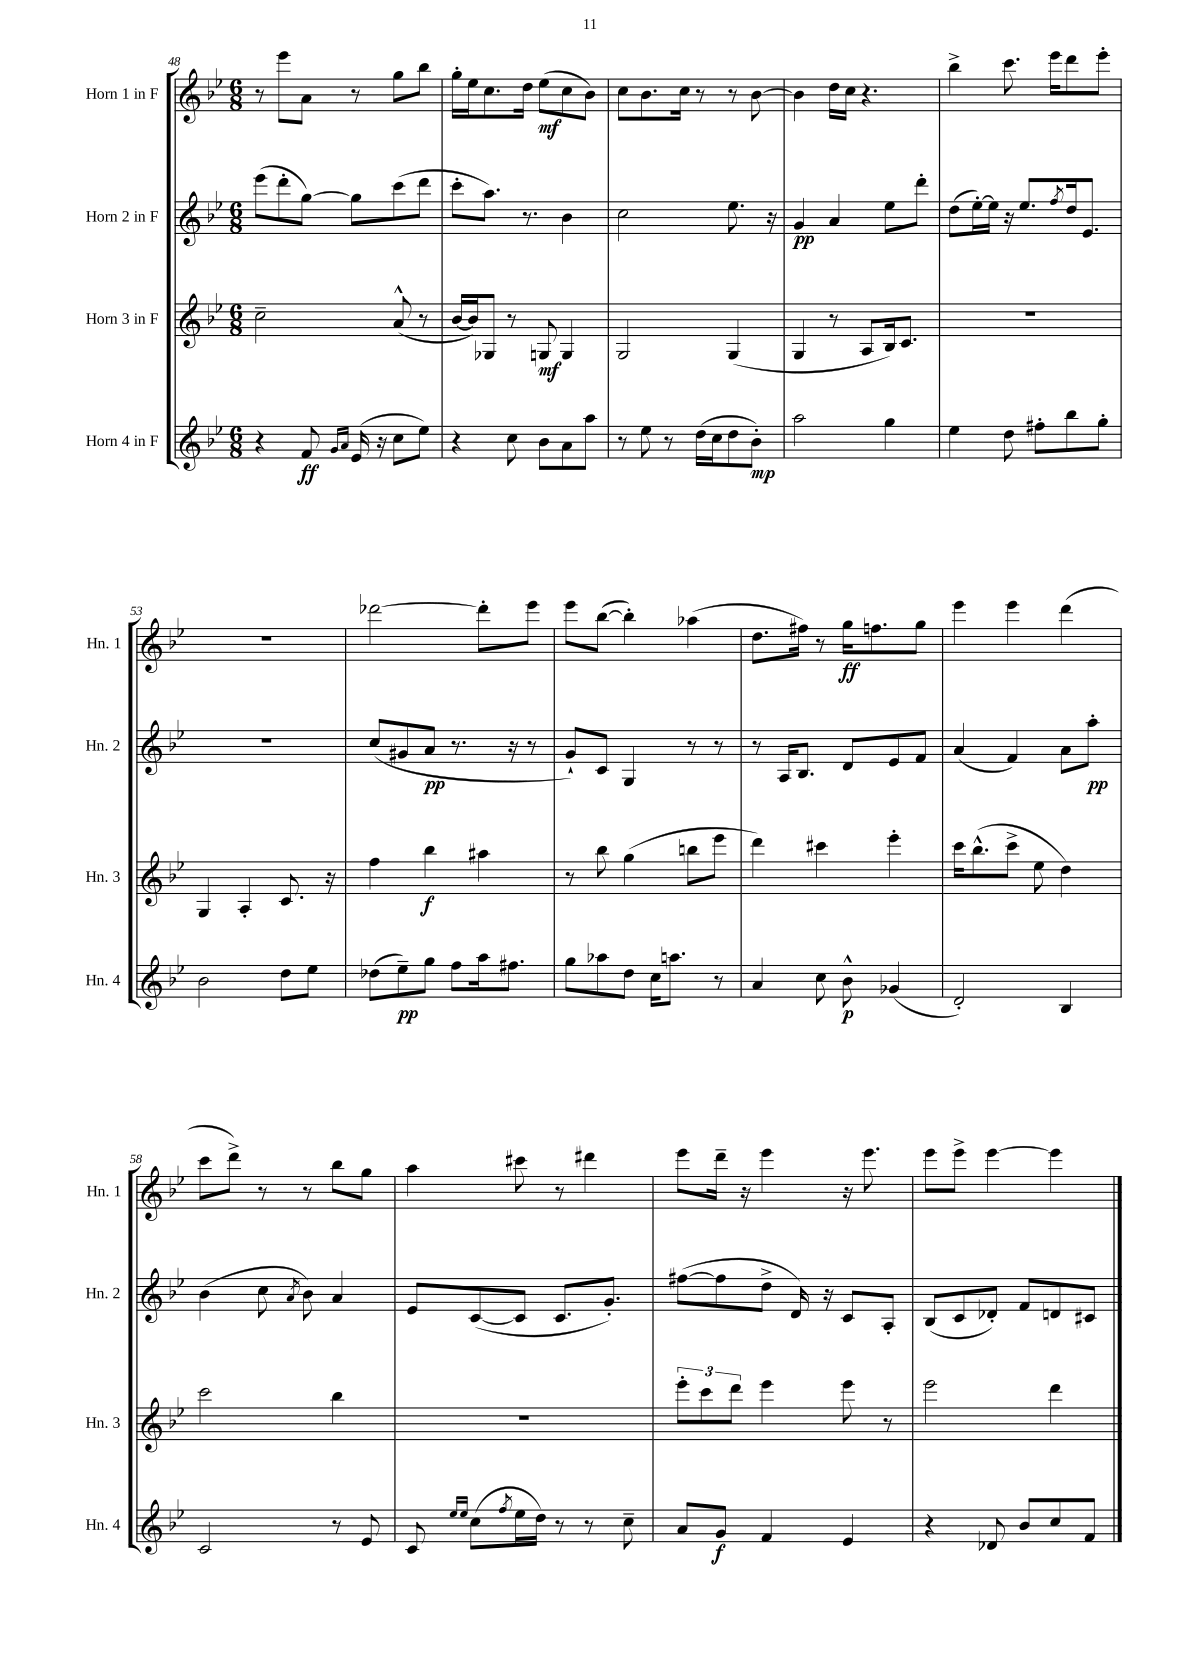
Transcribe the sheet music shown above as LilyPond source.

<<
\new StaffGroup <<
\new Staff = "s0" \with { instrumentName = "Horn 1 in F" shortInstrumentName = "Hn. 1" } {
    \clef treble \key bes \major \numericTimeSignature \time 6/8
    r8 ees'''8 a'8 r8 g''8 bes''8 |
    g''16-. ees''16 c''8. d''16 ees''8\mf( c''8 bes'8) |
    c''8 bes'8. c''16 r8 r8 bes'8~ |
    bes'4 d''16 c''16 r4. |
    bes''4-> c'''8. ees'''16 d'''8 ees'''8-. |
    R2. |
    des'''2~ des'''8-. ees'''8 |
    ees'''8 bes''8~( bes''4-.) aes''4( |
    d''8. fis''16) r8 g''16\ff f''8. g''8 |
    ees'''4 ees'''4 d'''4( |
    c'''8 d'''8->) r8 r8 bes''8 g''8 |
    a''4 cis'''8 r8 dis'''4 |
    ees'''8 d'''16-- r16 ees'''4 r16 ees'''8. |
    ees'''8 ees'''8-> ees'''4~ ees'''4 \bar "|." |
}
\new Staff = "s1" \with { instrumentName = "Horn 2 in F" shortInstrumentName = "Hn. 2" } {
    \clef treble \key bes \major \numericTimeSignature \time 6/8
    ees'''8( d'''8-. g''8~) g''8 c'''8( d'''8 |
    c'''8-. a''8.) r8. bes'4 |
    c''2 ees''8. r16 |
    g'4\pp a'4 ees''8 d'''8-. |
    d''8( ees''16~-.) ees''16 r16 ees''8. \acciaccatura { f''8 } d''16 ees'8. |
    R2. |
    c''8( gis'8 a'8\pp r8. r16 r8 |
    g'8-!) c'8 g4 r8 r8 |
    r8 a16 bes8. d'8 ees'8 f'8 |
    a'4( f'4) a'8 a''8-.\pp |
    bes'4( c''8 \acciaccatura { a'8 } bes'8) a'4 |
    ees'8 c'8~( c'8 c'8. g'8.-.) |
    fis''8~( fis''8 d''8-> d'16) r16 c'8 a8-. |
    bes8( c'8 des'8-.) f'8 d'8 cis'8 \bar "|." |
}
\new Staff = "s2" \with { instrumentName = "Horn 3 in F" shortInstrumentName = "Hn. 3" } {
    \clef treble \key bes \major \numericTimeSignature \time 6/8
    c''2-- a'8-^( r8 |
    bes'16~ bes'16) ges8 r8 g8\mf g4 |
    g2 g4( |
    g4 r8 a8 bes16) c'8. |
    R2. |
    g4 a4-. c'8. r16 |
    f''4 bes''4\f ais''4 |
    r8 bes''8 g''4( b''8 ees'''8 |
    d'''4) cis'''4 ees'''4-. |
    c'''16 bes''8.-^( c'''8-> ees''8 d''4) |
    c'''2 bes''4 |
    R2. |
    \tuplet 3/2 { ees'''8-. c'''8 d'''8 } ees'''4 ees'''8 r8 |
    ees'''2 d'''4 \bar "|." |
}
\new Staff = "s3" \with { instrumentName = "Horn 4 in F" shortInstrumentName = "Hn. 4" } {
    \clef treble \key bes \major \numericTimeSignature \time 6/8
    r4 f'8\ff \grace { g'16 a'16 } ees'16( r16 c''8 ees''8) |
    r4 c''8 bes'8 a'8 a''8 |
    r8 ees''8 r8 d''16( c''16 d''8 bes'8-.\mp) |
    a''2 g''4 |
    ees''4 d''8 fis''8-. bes''8 g''8-. |
    bes'2 d''8 ees''8 |
    des''8( ees''8--\pp) g''8 f''8 a''16 fis''8. |
    g''8 aes''8 d''8 c''16 a''8. r8 |
    a'4 c''8 bes'8-^\p ges'4( |
    d'2-.) bes4 |
    c'2 r8 ees'8 |
    c'8 \grace { ees''16 ees''16 } c''8( \acciaccatura { f''8 } ees''16 d''16) r8 r8 c''8-- |
    a'8 g'8\f f'4 ees'4 |
    r4 des'8 bes'8 c''8 f'8 \bar "|." |
}
>>
>>
\layout { \context { \Score currentBarNumber = #48 } }
